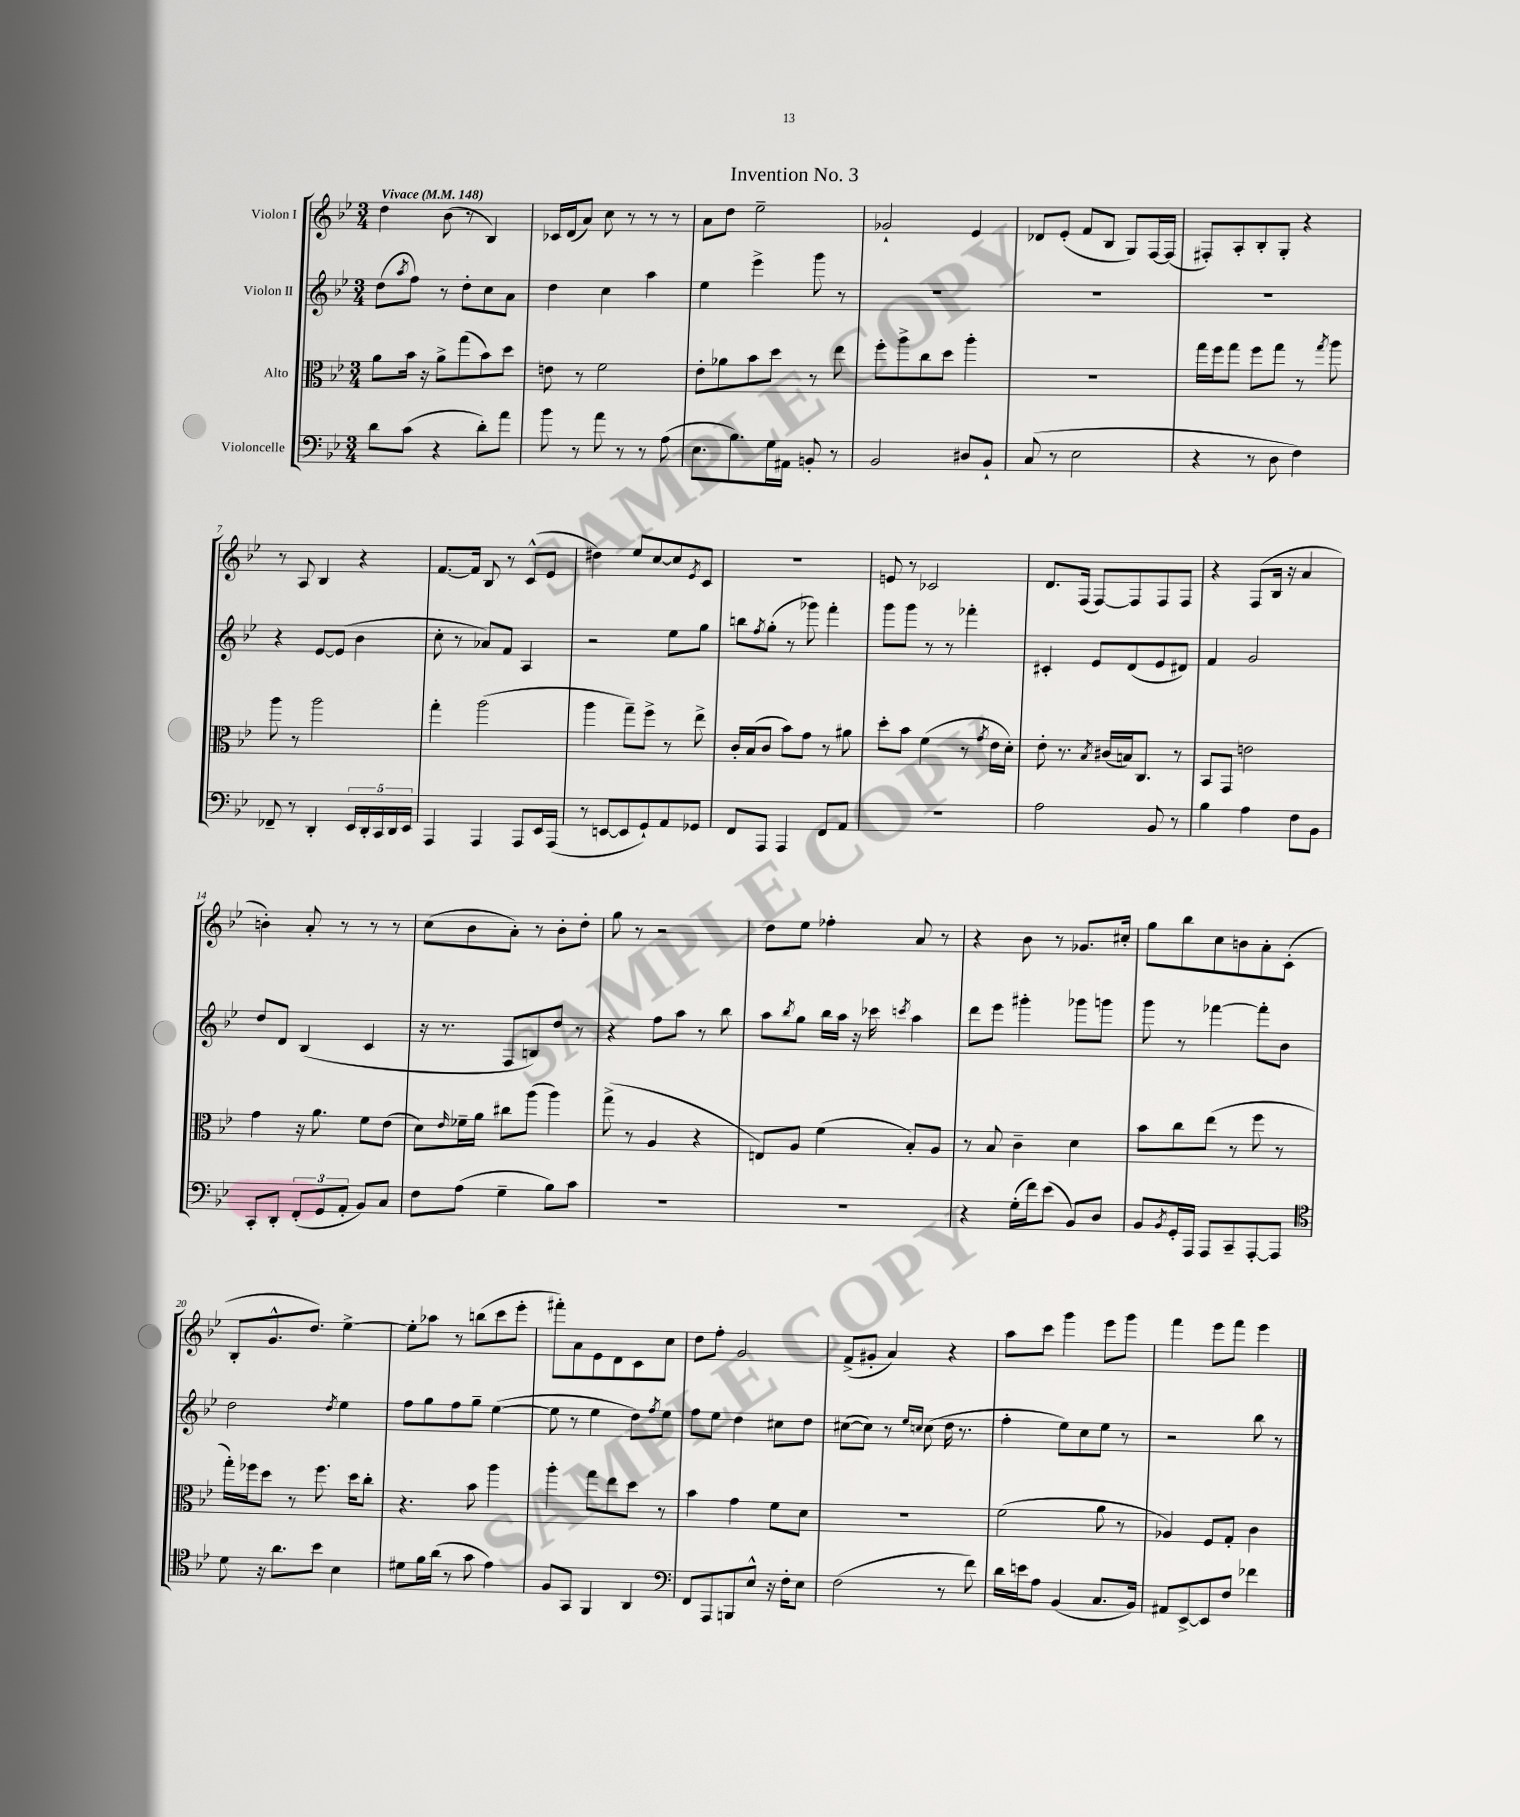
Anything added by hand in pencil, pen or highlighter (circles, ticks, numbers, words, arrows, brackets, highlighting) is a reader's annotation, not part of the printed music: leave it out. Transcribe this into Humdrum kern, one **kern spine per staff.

**kern	**kern	**kern	**kern
*part4	*part3	*part2	*part1
*staff4	*staff3	*staff2	*staff1
*I"Violoncelle	*I"Alto	*I"Violon II	*I"Violon I
*clefF4	*clefC3	*clefG2	*clefG2
*k[b-e-]	*k[b-e-]	*k[b-e-]	*k[b-e-]
*M3/4	*M3/4	*M3/4	*M3/4
*MM148	*MM148	*MM148	*MM148
=1	=1	=1	=1
!	!	!	!LO:TX:a:B:t=Vivace
8d\L	8a\L	(8dd\L	4dd\
.	.	8qaa/	.
(8c\J	16b-\Jk	8ff\J)	.
.	16r	.	.
4r	8a^\L	8r	(8b-\
.	(8gg\	8dd'\L	8r
8d'\L)	8b-\)	8cc\	4B-/)
8a\J	8dd\J	8a\J	.
=2	=2	=2	=2
8b-\	8en\	4dd\	16c-X/LL
.	.	.	(16d/J
8r	8r	.	8a/J)
8a\	2f\	4cc\	8cc\
8r	.	.	8r
8r	.	4aa\	8r
(8A\	.	.	8r
=3	=3	=3	=3
8.E-\L	8e-'\L	4ee-\	8a\L
.	8a-X\	.	8dd\J
8.B-\)	.	.	.
.	8b-\	4eee-^\	2ee-~\
16G\L	8dd\J	.	.
16AA#X\JJ	.	.	.
8BBn'/	8r	8ggg\	.
8r	8ee-\	8r	.
=4	=4	=4	=4
2BB-/	8ff'\L	2.r	2g-X`/
.	8aa^\	.	.
.	8cc\	.	.
.	8dd\J	.	.
8D#X/L	4aa'\	.	4e-/
8BB-`/J	.	.	.
=5	=5	=5	=5
(8C/	2.r	2.r	8d-X/L
8r	.	.	(8e-'/J
2E-\	.	.	8f/L
.	.	.	8B-/J
.	.	.	8G/L)
.	.	.	[16F/L
.	.	.	(16F/JJ]
=6	=6	=6	=6
4r	16gg\LL	2.r	8F#X'/L)
.	16ff\J	.	.
.	8gg\J	.	8A'/
8r	8ff\L	.	8B-'/
8D\	8gg\J	.	8G'/J
4F\)	8r	.	4r
.	8qgg/	.	.
.	8aa\	.	.
!!LO:LB:g=z
=7	=7	=7	=7
8FF-X~/	8aa\	4r	8r
8r	8r	.	8A/
4DD'/	2aa\	[8e-/L	4B-/
.	.	(8e-/J]	.
20EE-/LL	.	4b-\	4r
20DD'/	.	.	.
20CC/	.	.	.
20DD/	.	.	.
20EE-/JJ	.	.	.
=8	=8	=8	=8
4AAA/	4gg'\	8cc'\	[8.f/L
.	.	8r	.
.	.	.	16f/Jk]
4AAA/	(2aa\	8a-X/L)	8B-/
.	.	8f/J	8r
8AAA/L	.	4A/	(8c^^/L
16EE-/L	.	.	8e-/J
(16AAA/JJ	.	.	.
=9	=9	=9	=9
8r	4aa\	2r	4dd#X\)
[8EEn/L	.	.	.
8EE/]	8gg~\L)	.	8ee-/L
8GG`/)	8ff^\J	.	[8cc/
8AA/	8r	8ee-\L	8cc/]
.	.	.	8qe-/
8GG-X/J	8ee-^\	8gg\J	8c/J
=10	=10	=10	=10
8FF/L	16c'/LL	8bbn\L	2.r
.	(16B-/J	.	.
.	.	8qff/	.
8AAA/J	8c/J	(8gg'\J	.
4AAA/	8b-\L)	8r	.
.	8g\J	8ggg-X\)	.
8FF/L	8r	4fff'\	.
8AA/J	8a#X\	.	.
=11	=11	=11	=11
2.r	8dd'\L	8ggg\L	8en/
.	8b-\J	8ggg\J	8r
.	(4f\	8r	2c-X/
.	.	8r	.
.	8r	4fff-X'\	.
.	8qg/	.	.
.	16e-\LL	.	.
.	16d'\JJ)	.	.
=12	=12	=12	=12
2A\	8e-'\	4c#X'/	8.d/L
.	8.r	.	.
.	.	.	(16F/Jk
.	.	8e-/L	[8F/L)
.	8qB-/	.	.
.	(16c#X/LL	.	.
.	16Bn/J)	(8d/	8F/]
.	8.C/J	.	.
8BB-/	.	8e-/	8F/
8r	8r	8d#X/J)	8F/J
=13	=13	=13	=13
4B-\	8BB-/L	4f/	4r
.	8GG/J	.	.
4A\	2en\	2g/	(8F/L
.	.	.	16B-/Jk
.	.	.	16r
8F\L	.	.	4a/
8BB-\J	.	.	.
!!LO:LB:g=z
=14	=14	=14	=14
8CC'/L	4g\	8dd/L	4bn'\)
8DD'/J	.	8d/J	.
(12FF'/L	16r	(4B-/	8a'/
.	8.a\	.	.
12GG/	.	.	.
.	.	.	8r
12AA'/J	.	.	.
8BB-/L)	8f\L	4c/	8r
8C/J	(8e-\J	.	8r
=15	=15	=15	=15
8F\L	8d\L)	16r	(8cc\L
.	.	8.r	.
.	16qqe-/	.	.
(8A\J	16f-X~\L	.	8b-\
.	16a\JJ	.	.
4G~\	8cc#X\L	8F/L	8a'\J)
.	(8aa\J	8Bn/)	8r
8B-\L)	4aa\)	8dd/J	8b-'\L
8c\J	.	8r	8dd'\J
=16	=16	=16	=16
2.r	(8gg^\	4r	8gg\
.	8r	.	8r
.	4A/	8ff\L	2r
.	.	8aa\J	.
.	4r	8r	.
.	.	8bb-\	.
=17	=17	=17	=17
2.r	8En/L)	8aa\L	8dd\L
.	.	8qbb-/	.
.	8A/J	8gg\J	8ee-\J
.	(4f\	16bb-\LL	4ff-X'\
.	.	16aa\JJ	.
.	.	16r	.
.	.	16ccc-X\	.
.	.	8qcccn/	.
.	8B-'/L)	4aa\	8a/
.	8A/J	.	8r
=18	=18	=18	=18
4r	8r	8ddd\L	4r
.	8B-/	8eee-\J	.
(16G'\LL	4c~\	4ggg#X'\	8b-\
16f\J)	.	.	.
(8e-\J	.	.	8r
8BB-/L)	4d\	8ggg-X\L	8.g-X/L
8D/J	.	8gggn\J	.
.	.	.	16cc#X'/Jk
=19	=19	=19	=19
8BB-/L	8b-\L	8ggg\	8gg\L
8qBB-/	.	.	.
16GG'/L	8cc\	8r	8bb-\
16AAA/JJ	.	.	.
8AAA/L	(8ee-\J	[4fff-X\	8cc\
8CC~/	8r	.	8bn\
[8AAA'/	8ff\	8fff-'\L]	8a'\
8AAA/J]	8r	8b-\J	(8c'\J
!!LO:LB:g=z
=20	=20	=20	=20
*clefC4	*	*	*
8d\	16gg'\LL)	2dd\	8B-'/L
.	16ff-X\J	.	.
16r	8dd\J	.	8.g^^/
8.a\L	.	.	.
.	8r	.	.
.	.	.	8.dd/J)
8b-\J	8.ff-\	.	.
.	.	8qdd/	.
4B-\	.	4ee-\	[4ee-^\
.	16dd\KL	.	.
.	8cc'\J	.	.
=21	=21	=21	=21
8d#X\L	4.r	8ff\L	8ee-'\L]
16f\L	.	8gg\	8aa-X\J
(16a\JJ	.	.	.
8r	.	8ff\	8r
8g\	8b-\	8gg~\J	(8bbn\L
4e-\)	4aa\	([4ee-\	8ccc\
.	.	.	8eee-'\J
=22	=22	=22	=22
8F/L	4aa'\	8ee-\]	8fff#X'\L)
8GG/J	.	8r	8a\
4FF/	8gg\L	4ee-\	8e-\
.	8ee-\	.	8d\
4AA/	8dd\J	8dd\L)	8c\
.	.	8qff/	.
.	8r	8ee-\J	8cc\J
=23	=23	=23	=23
*clefF4	*	*	*
8FF/L	4b-\	8ff\L	8dd\L
8AAA/	.	8ee-\J	8ff'\J
8BBBn/	4g\	4dd\	2g/
8E-^^/J	.	.	.
16r	8f\L	8cc#X\L	.
16F'\KL	.	.	.
8E-\J	8d\J	8dd\J	.
=24	=24	=24	=24
(2F\	2.r	([8cc#X\L	(8f^/L
.	.	8cc#\J])	8g#X'/J
.	.	8r	4a/)
.	.	16qqee-/LL	.
.	.	16qqccn/JJ	.
.	.	(8cc\	.
8r	.	16dd\	4r
.	.	8.r	.
8f\)	.	.	.
=25	=25	=25	=25
16d\LL	(2f\	4ff'\	8aa\L
16en\J	.	.	.
8A\J	.	.	8ccc\J
(4BB-/	.	8ee-\L)	4ggg\
.	.	8cc\	.
8.C/L	8a\	8ee-\J	8eee-\L
.	8r	8r	8ggg\J
16BB-/Jk)	.	.	.
=26	=26	=26	=26
8AA#X/L	4A-X/)	2r	4fff\
[8EE-^/	.	.	.
8EE-/]	8F/L	.	8eee-\L
8F/J	8G'/J	.	8fff\J
4f-X\	4c\	8bb-\	4eee-\
.	.	8r	.
==	==	==	==
*-	*-	*-	*-
